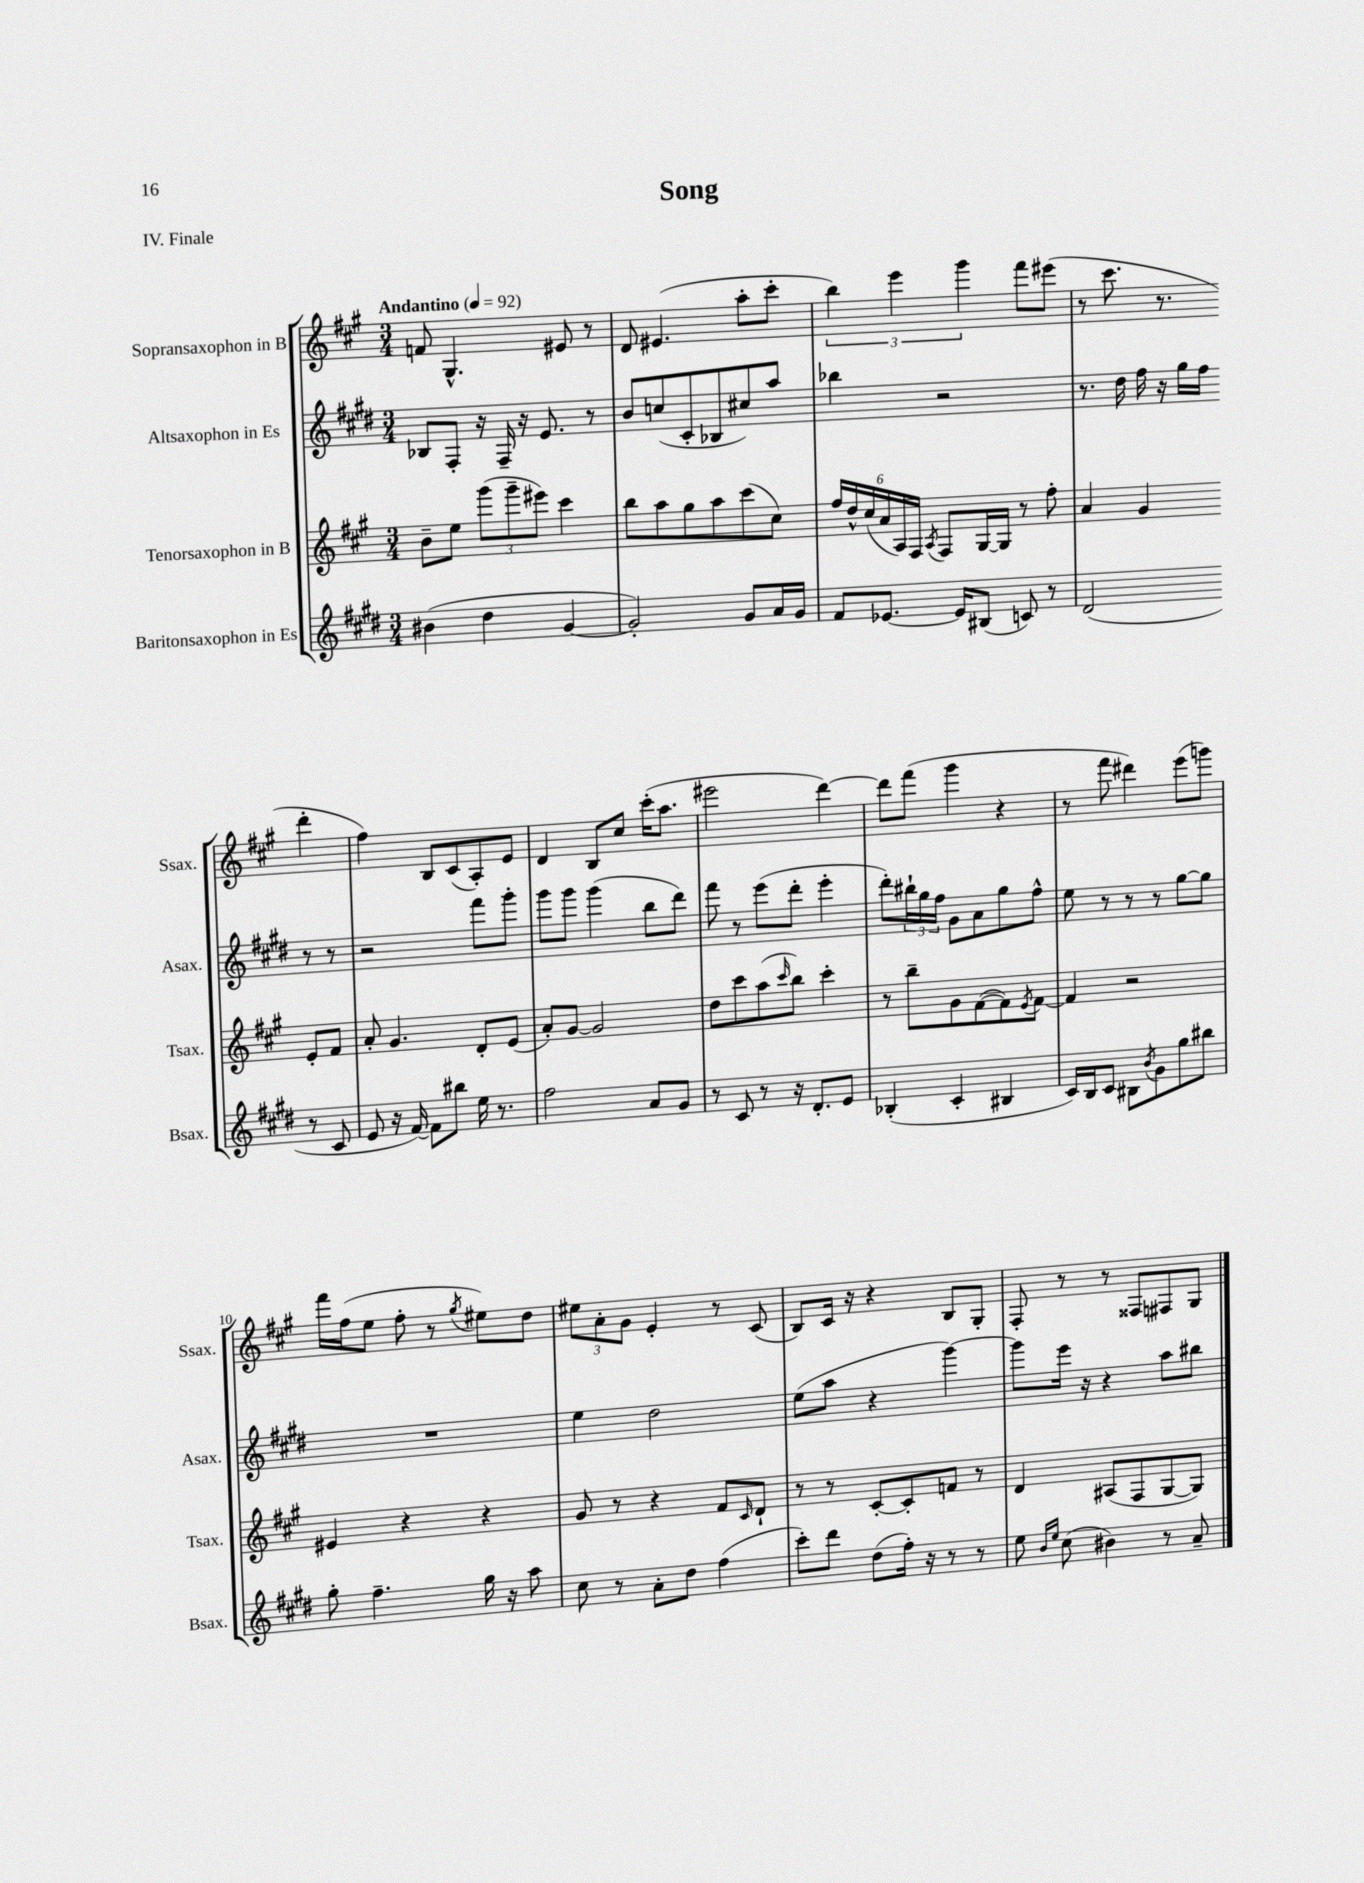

**kern	**kern	**kern	**kern
*part4	*part3	*part2	*part1
*staff4	*staff3	*staff2	*staff1
*I"Baritonsaxophon in Es	*I"Tenorsaxophon in B	*I"Altsaxophon in Es	*I"Sopransaxophon in B
*I'Bsax.	*I'Tsax.	*I'Asax.	*I'Ssax.
*clefG2	*clefG2	*clefG2	*clefG2
*k[f#c#g#d#]	*k[f#c#g#]	*k[f#c#g#d#]	*k[f#c#g#]
*M3/4	*M3/4	*M3/4	*M3/4
*MM92	*MM92	*MM92	*MM92
=1	=1	=1	=1
!	!	!	!LO:TX:a:B:t=Andantino
(4b#X\	8b~\L	8B-X/L	8fn/
.	8ee\J	8F#'/J	4.G#^^/
4dd#\	(12ggg#\L	16r	.
.	.	16F#~/	.
.	12ggg#~\	.	.
.	.	16r	.
.	12eee#X\J)	.	.
.	.	8.e/	.
[4g#/	4ccc#\	.	8e#X/
.	.	8r	8r
=2	=2	=2	=2
2g#'/])	8bb\L	8b/L	8d/
.	8aa\	(8ccn/	(4.e#X/
.	8gg#\	8c#'/	.
.	8aa\	8B-X/	.
8g#/L	(8ccc#\	8cc#X/)	8aa'\L
16a/L	8cc#\J)	8aa/J	8ccc#'\J
16g#/JJ	.	.	.
=3	=3	=3	=3
8f#/L	24ff#/LL	4bb-X\	6bb\)
.	24dd^^/	.	.
.	(24cc#/	.	.
[8.e-X/J	24a/	.	.
.	24A/)	.	6eee\
.	24F#/JJ	.	.
.	8qA/	.	.
.	8F#/L	2r	.
16e-/KL]	.	.	.
.	.	.	6ggg#\
(8B#X/J	[16G#/L	.	.
.	16G#/JJ]	.	.
8cn/)	8r	.	8fff#\L
8r	8ff#'\	.	(8eee#X\J
=4	=4	=4	=4
(2d#/	4a/	8.r	8r
.	.	.	8.ccc#\
.	.	16dd#\	.
.	4g#/	16ff#\	.
.	.	16r	8.r
.	.	16gg#\LL	.
.	.	16ff#\JJ	.
8r	8e'/L	8r	4ddd'\
8c#/	8f#/J	8r	.
!!LO:LB:g=z
=5	=5	=5	=5
8e/	8a'/	2r	4ff#\)
16r	4.g#/	.	.
[16f#/)	.	.	.
8f#\L]	.	.	8B/L
8bb#X\J	.	.	(8c#/
16ee\	8d'/L	8fff#\L	8A'/)
8.r	.	.	.
.	(8e/J	8ggg#'\J	8e/J
=6	=6	=6	=6
2ff#\	8a'/L)	8ggg#\L	4d/
.	[8g#/J	8ggg#\J	.
.	2g#/]	(4ggg#\	8B/L
.	.	.	8cc#/J
8a/L	.	8bb\L	(16ccc#'\KL
.	.	.	8.aa\J
8g#/J	.	8ddd#\J)	.
=7	=7	=7	=7
8r	8dd\L	8fff#\	2eee#X\
8c#/	8ccc#\	8r	.
8r	(8aa\	(8eee\L	.
.	16qqccc#/	.	.
16r	8bb\J)	8ddd#'\J	.
8.d#'/L	.	.	.
.	4ccc#'\	4eee'\	[4ddd\)
8e/J	.	.	.
=8	=8	=8	=8
(4B-X'/	8r	8ddd#'\L)	8ddd\L]
.	8bb~\L	24bb#X`\L	(8fff#\J
.	.	24gg#\	.
.	.	24ff#\JJ	.
4c#'/	8g#\	8g#\L	4ggg#\
.	([8f#\	8a\	.
4B#X/	8f#\])	8gg#\	4r
.	8qe/	.	.
.	[8f#\J	8ff#^^\J	.
=9	=9	=9	=9
16c#/LL)	4f#/]	8ee\	8r
16B/J	.	.	.
8c#/J	.	8r	8fff#\
8B#X\L	2r	8r	4ddd#X\)
8qb/	.	.	.
8g#\	.	8r	.
8gg#\	.	[8gg#\L	(8eee\L
8bb#X\J	.	8gg#\J]	8gggn\J)
!!LO:LB:g=z
=10	=10	=10	=10
8gg#'\	4e#X/	2.r	16fff#\LL
.	.	.	(16ff#\J
4.ff#~\	.	.	8ee\J
.	4r	.	8ff#'\
.	.	.	8r
.	.	.	8qgg#/
16gg#\	4r	.	8ee#X\L)
16r	.	.	.
8aa\	.	.	8dd\J
=11	=11	=11	=11
8cc#\	8g#/	4ee\	12ee#X\L
.	.	.	12a'\
8r	8r	.	.
.	.	.	12g#\J
8a'\L	4r	2dd#\	4e'/
8dd#\J	.	.	.
(4ff#\	8f#/L	.	8r
.	16qqc#/	.	.
.	8d`/J	.	(8c#/
=12	=12	=12	=12
8ccc#'\L)	8r	(8ee\L	8B/L)
8ddd#\J	8r	8aa\J	16c#/Jk
.	.	.	16r
(8dd#\L	[8c#'/L	4r	4r
16ff#'\Jk)	8c#'/]	.	.
16r	.	.	.
8r	8fn/J	[4ggg#\)	8B/L
8r	8r	.	8G#'/J
=13	=13	=13	=13
8ee\	4d/	8ggg#\L]	8F#'/
16qqb/LL	.	.	.
16qqee/JJ	.	.	.
(8cc#\	.	16eee\Jk	8r
.	.	16r	.
4b#X\)	(8A#X/L	4r	8r
.	8F#/	.	8F##X/L
8r	[8G#/	8aa\L	8F#X/
8a~/	8G#/J])	8bb#X\J	8G#/J
==	==	==	==
*-	*-	*-	*-
